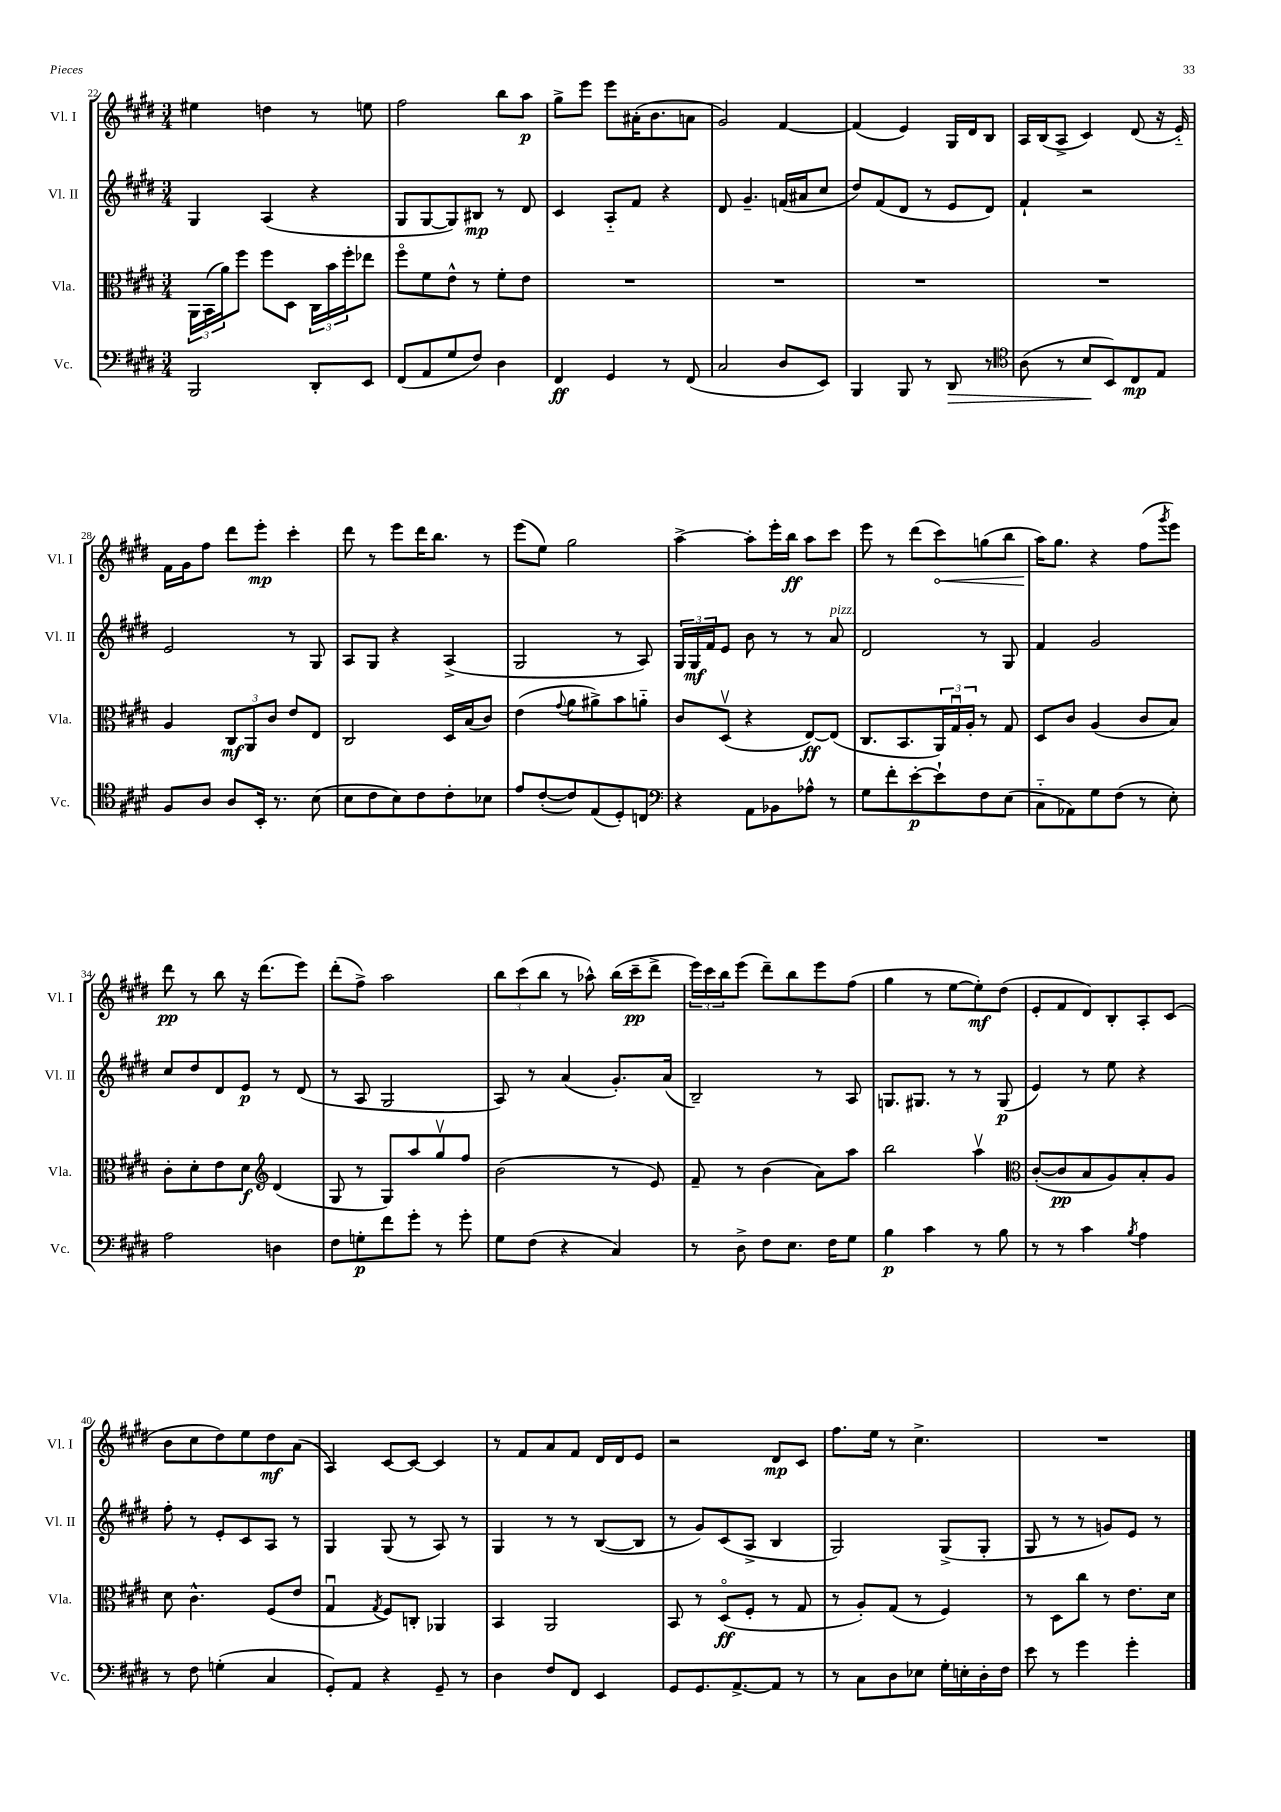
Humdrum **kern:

**kern	**kern	**kern	**kern
*staff4	*staff3	*staff2	*staff1
*clefF4	*clefC3	*clefG2	*clefG2
*k[f#c#g#d#]	*k[f#c#g#d#]	*k[f#c#g#d#]	*k[f#c#g#d#]
*M3/4	*M3/4	*M3/4	*M3/4
2BBB/	24AA\LL	4G#/	4ee#\
.	(24BB\	.	.
.	24a\J)	.	.
.	8ff#\J	.	.
.	8ff#\L	(4A/	4dd\
.	8D#\J	.	.
8DD#'/L	24C#\LL	4r	8r
.	24b\	.	.
.	24ff#'\J	.	.
8EE/J	8ee-\J	.	8ee\
=	=	=	=
(8FF#/L	8ff#o\L	8G#/L	2ff#\
8AA/	8f#\	[8G#/	.
8G#/	8e^^\J	8G#/])	.
8F#/J)	8r	8B#/J	.
4D#\	8f#'\L	8r	8bb\L
.	8e\J	8d#/	8aa\J
=	=	=	=
4FF#/	2.r	4c#/	8gg#^\L
.	.	.	8eee\J
4GG#/	.	8A'~/L	8eee\L
.	.	8f#/J	(16a#'\K
.	.	.	8.b\
8r	.	4r	.
(8FF#/	.	.	8a\J
=	=	=	=
2C#/	2.r	8d#/	2g#/)
.	.	4.g#~/	.
8D#/L	.	(16f/LL	[4f#/
.	.	16a#/J	.
8EE/J)	.	8cc#/J	.
=	=	=	=
4BBB/	2.r	8dd#/L)	(4f#/]
.	.	(8f#/	.
8BBB/	.	8d#/J	4e/)
8r	.	8r	.
8DD#/	.	8e/L	16G#/LL
.	.	.	16d#/J
8r	.	8d#/J)	8B/J
=	=	=	=
*clefC4	*	*	*
(8A\	2.r	4f#`/	16A/LL
.	.	.	(16B/J
8r	.	.	8A^/J
8B/L	.	2r	4c#/)
8BB/)	.	.	.
8C#/	.	.	(8d#/
8E/J	.	.	16r
.	.	.	16e'~/)
=	=	=	=
8F#/L	4A/	2e/	16f#\LL
.	.	.	16g#\J
8A/J	.	.	8ff#\J
8A/L	12C#/L	.	8ddd#\L
.	12AA/	.	.
16BB'/Jk	.	.	8eee'\J
.	12c#/J	.	.
8.r	.	.	.
.	8e/L	8r	4ccc#'\
(8B\	8E/J	8G#/	.
=	=	=	=
8B\L	2C#/	8A/L	8ddd#\
8c#\	.	8G#/J	8r
8B\)	.	4r	8eee\L
8c#\	.	.	16ddd#\K
.	.	.	8.bb\J
8c#'\	16D#/LL	(4A^/	.
.	(16B/J	.	.
8B-\J	8c#/J)	.	8r
=	=	=	=
8e/L	(4e\	2G#/	(8eee\L
([8c#'/	.	.	8ee\J)
.	8qqg#/	.	.
8c#/])	8a\L	.	2gg#\
(8E/	8a#^\)	.	.
8D#'/)	8b\	8r	.
8C/J	8a'~\J	8A/)	.
=	=	=	=
*clefF4	*	*	*
4r	8c#/L	24G#/LL	[4aa^\
.	.	24G#/	.
.	.	24f#/J	.
.	(8D#v/J	8e/J	.
8AA\L	4r	8b\	8aa'\]L
8BB-\	.	8r	16eee'\L
.	.	.	16bb\JJ
8A-^^\J	[8E/L)	8r	8aa\L
8r	(8E/]J	8a/	8ccc#\J
=	=	=	=
8G#\L	8.C#/L	2d#/	8eee\
8f#'\	.	.	8r
.	8.BB/	.	.
[8e'\	.	.	(8ddd#\L
8e`\]	24AA/L)	.	8ccc#\)
.	24G#u/	.	.
.	24A'/JJ	.	.
8F#\	8r	8r	(8gg\
(8E\J	8G#/	8G#/	8bb\J
=	=	=	=
8C#'~\L	8D#/L	4f#/	16aa\LK)
.	.	.	8.gg#\J
8AA-\)	8c#/J	.	.
8G#\	(4A/	2g#/	4r
(8F#\J	.	.	.
8r	8c#/L	.	(8ff#\L
.	.	.	8qggg#/
8E'\)	8B/J)	.	8eee\J)
=	=	=	=
2A\	8c#'\L	8cc#/L	8ddd#\
.	8d#'\	8dd#/	8r
.	8e\	8d#/	8bb\
.	8d#\J	8e/J	16r
.	.	.	(8.ddd#\L
*	*clefG2	*	*
4D\	(4d#/	8r	.
.	.	(8d#/	8eee\J)
=	=	=	=
8F#\L	8G#/	8r	(8ddd#'\L
8G'\	8r	8A/	8ff#^\J)
8f#\	8G#/L)	2G#/	2aa\
8g#'\J	8aa/	.	.
8r	8gg#v/	.	.
8g#'\	8ff#/J	.	.
=	=	=	=
8G#\L	(2b\	8A/)	12bb\L
.	.	.	(12ccc#\
(8F#\J	.	8r	.
.	.	.	12bb\J
4r	.	(4a/	8r
.	.	.	8aa-^^\)
4C#/)	8r	8.g#'/L)	(16bb\LL
.	.	.	16ccc#~\J
.	8e/)	.	8ddd#^\J
.	.	(16a/Jk	.
=	=	=	=
8r	8f#~/	2B~/)	24eee\LL)
.	.	.	24ccc#\
.	.	.	24bb\J
8D#^\	8r	.	(8eee\J
8F#\L	(4b\	.	8ddd#~\L)
8.E\J	.	.	8bb\
.	8a\L)	8r	8eee\
16F#\LK	.	.	.
8G#\J	8aa\J	8A/	(8ff#\J
=	=	=	=
4B\	2bb\	8.G/L	4gg#\
.	.	8.G#/J	.
4c#\	.	.	8r
.	.	8r	[8ee\L
8r	4aav\	8r	8ee'\])
8B\	.	(8G#/	(8dd#\J
=	=	=	=
*	*clefC3	*	*
8r	([8c#'/L	4e/)	8e'/L
8r	8c#/]	.	8f#/
4c#\	8B/	8r	8d#/)
.	8A/)	8ee\	8B'/
8qB/	.	.	.
4A\	8B'/	4r	8A'/
.	8A/J	.	(8c#/J
=	=	=	=
8r	8d#\	8ff#'\	8b\L
8F#\	4.c#^^\	8r	8cc#\
(4G'\	.	8e'/L	8dd#\)
.	.	8c#/	8ee\
4C#/	(8F#/L	8A/J	8dd#\
.	8e/J	8r	(8a\J
=	=	=	=
8GG#'/L)	4G#u/	4G#/	4A/)
8AA/J	.	.	.
.	8qG#/	.	.
4r	8F#/L)	(8G#/	[8c#/L
.	8C'/J	8r	8c#/_J
8GG#~/	4AA-/	8A/)	4c#/]
8r	.	8r	.
=	=	=	=
4D#\	4BB/	4G#/	8r
.	.	.	8f#/L
8F#/L	2AA/	8r	8a/
8FF#/J	.	8r	8f#/J
4EE/	.	([8B/L	16d#/LL
.	.	.	16d#/J
.	.	8B/]J	8e/J
=	=	=	=
8GG#/L	8BB/	8r	2r
8.GG#/	8r	8g#/L)	.
.	(8D#o/L	(8c#/	.
[8.AA^/	.	.	.
.	8F#'/J	8A^/J	.
8AA/]J	8r	4B/	8d#/L
8r	8G#/	.	8c#/J
=	=	=	=
8r	8r	2G#/)	8.ff#\L
8C#\L	8A'/L)	.	.
.	.	.	16ee\Jk
8D#\	(8G#/J	.	8r
8E-\J	8r	.	4.cc#^\
16G#'\LL	4F#/)	(8G#^/L	.
16E'\	.	.	.
16D#'\	.	8G#'/J	.
16F#\JJ	.	.	.
=	=	=	=
8e\	8r	8G#/	2.r
8r	8D#\L	8r	.
4g#\	8cc#\J	8r	.
.	8r	8g/L)	.
4g#'\	8.e\L	8e/J	.
.	.	8r	.
.	16d#\Jk	.	.
==	==	==	==
*-	*-	*-	*-
